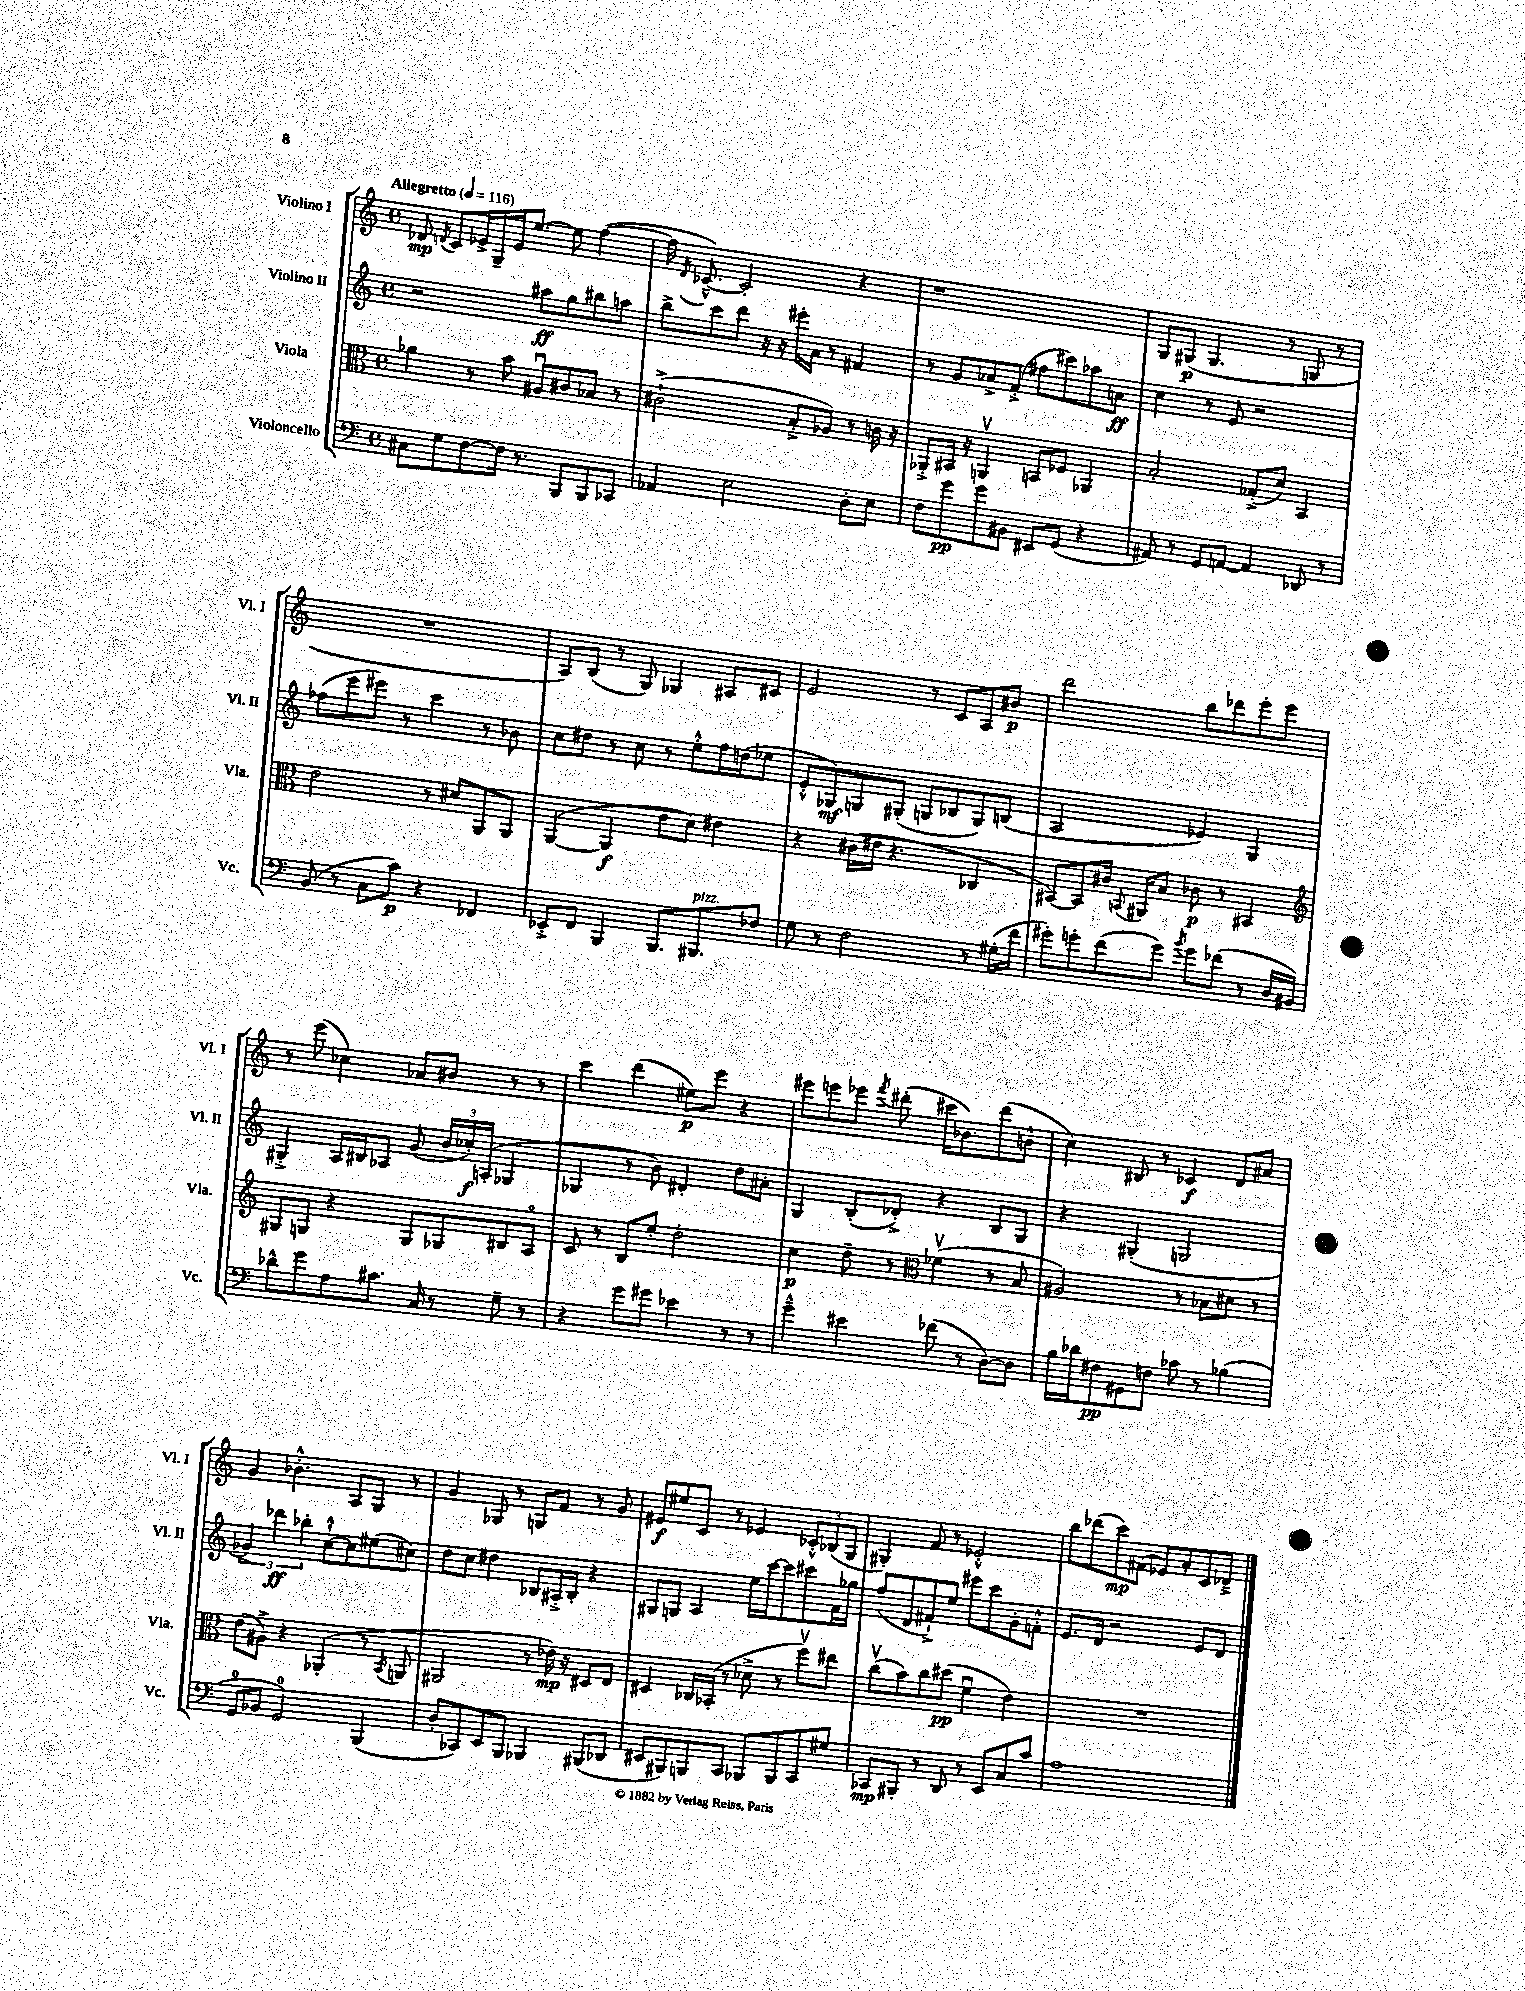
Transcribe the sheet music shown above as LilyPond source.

<<
\new StaffGroup <<
\new Staff = "s0" \with { instrumentName = "Violino I" shortInstrumentName = "Vl. I" } {
    \clef treble \key c \major \defaultTimeSignature \time 4/4 \tempo "Allegretto" 4 = 116
    \autoBeamOff des'8\mp \acciaccatura { d'8 } c'8[ ees'16-> g16-- ees'16 e''8.]~ e''8 f''4~( |
    f''16 \acciaccatura { d'8 } ces'8.~---^) ces'2-. r4 |
    r1 |
    g8[ gis8]\p( gis4. r8 g8 r8 |
    R1 |
    a8[) b8]( r8 g8) ges4 ais8[ cis'8] |
    e'2 r8 c'8[ a8 bis'8]\p |
    d'''2 b''8[ des'''8 e'''8-. e'''8] |
    r8 e'''8( ces''4) aes'8[ bis'8] r8 r8 |
    c'''4 d'''4( eis''8[\p) e'''8] r4 |
    eis'''8[ e'''8 ees'''8] \acciaccatura { f'''8 } dis'''8-.( cis'''16[ bes'8.) dis'''8( b'8]-^ |
    c''4) bis8 r8 ces'4\f d'8[ ais'8] |
    g'4 bes'4.-.-^ a8[ g8] r8 |
    g'4 ges8 r8 g8[ f'8] r8 g'8 |
    eis'8[\f eis''8 c'8] r8 ees'4 \tuplet 3/2 { ces'8[-.-^ bes8( g8] } |
    gis4-.) f'8 r8 ees'2-.-^ |
    b''8[ des'''8( c'''8\mp) fis'8]( ees'8[) a'8-. c'8 des'8]---> \bar "|." |
}
\new Staff = "s1" \with { instrumentName = "Violino II" shortInstrumentName = "Vl. II" } {
    \clef treble \key c \major \defaultTimeSignature \time 4/4
    \autoBeamOff r2 ais''8[\ff g''8 bis''8 a''8] |
    b''8[-> c'''8 d'''8] r16 r16 eis'''16[-. a'16] r8 fis'4 |
    r8 g'8[ aes'8-> f'8]-.->( fis''8[ cis'''8) aes''8 a'8]\ff |
    c''4 r8 e'8 r2 |
    fes''8[( e'''8 eis'''8]) r8 c'''4 r8 bes'8 |
    c''8[ dis''8] r8 c''8 r8 e''8[-.-^ f''16 d''16( ees''8] |
    e'8[-.-^ ges8\mf) g8 gis8]-.( g8[ bes8 g8) b8]( |
    a2 ees'4) g4 |
    gis4-.-> a16[ bis16 aes8] g'8( \tuplet 3/2 { b'16[ ces''16-.\f) a16]-.( } ges4 |
    ges4 r8 b'8) dis'4-. d''8[ ais'8]-. |
    g4 b8[-.( des'8]-.->) r4 b8[ g8] |
    r4 gis4-.( g2 |
    \tuplet 3/2 { ges'4->) des'''4\ff bes''4-. } c''8[~-!-^ c''8 eis''8( cis''8]) |
    d''8[ c''8] dis''4 bes8[ ais16-.-> bes16]-. r4 |
    gis8[ g8] a4 e''16[ c'''16~ c'''8 cis'''8 f'16 ges''16] |
    f''8[( d'8 fis'8-!->) e''8] eis'''8[ c'''8 g'8-. f'8]-.-^ |
    e'8.[ d'16] r2 e'8[ d'8] \bar "|." |
}
\new Staff = "s2" \with { instrumentName = "Viola" shortInstrumentName = "Vla." } {
    \clef alto \key c \major \defaultTimeSignature \time 4/4
    \autoBeamOff aes'4 r8 b'8 ais8[\downbow cis'8 bes8] r8 |
    cis'2-!->( b8[-.-> aes8]) r8 c'16 r16 |
    aes,8[-.-> bis,16] r16 a,4\upbow b,8[ fes8] aes,4 |
    b2-. ges8[-.->( d'8]) b,4 |
    e'2 r8 dis'8[ a,8 a,8] |
    a,4~( a,4\f e'8[ d'8]) eis'4 |
    r4 cis'16[( eis'16] r4. ces4 |
    bis,8[~) bis,8 cis'16] \appoggiatura { b,8 } ais,16[ b8] ces'8\p r8 bis,4 |
    \clef treble gis8[ g8] r4 g8[ ges8 bis8 a8]\flageolet |
    c'8 r8 b8[ e''8]-. d''2-. |
    c''4\p d''8-- r8 \clef alto fes'4\upbow( r8 b8 |
    ais2) r8 bes8[ dis'8] r8 |
    e'8[( ais8]->) r4 aes,4-.( r8 \acciaccatura { b,8 } a,8 |
    ais,2 r8 ees'16\mp) r16 dis8[ e8] |
    dis4 ces16[ bes,16]-.( r8 des'8-> r8 f''8[\upbow) eis''8] |
    c''8[\upbow( b'8) c''8 dis''8]\pp( f'4\downbow e'4) |
    R1 \bar "|." |
}
\new Staff = "s3" \with { instrumentName = "Violoncello" shortInstrumentName = "Vc." } {
    \clef bass \key c \major \defaultTimeSignature \time 4/4
    \autoBeamOff cis8[ g8 f8~ f16] r8. b,,8[ b,,8 ces,8] |
    aes,4 e2 d8[-. e8] |
    f8[ g'8\pp g'8 bis,8] eis,8[ g,8]( r4 |
    ais,8) r8 g,8[ a,8]~ a,4 des,8 r8 |
    b,8( r8 c8[ c'8]\p) r4 fes,4 |
    ees,8[-.-> f,8] b,,4 b,,8.[ bis,,8.^\markup { \italic "pizz." } fes8] |
    g8 r8 f2 r8 gis16[-.( f'16] |
    gis'8[-.) g'8-. f'8( g'8]) \acciaccatura { b'8 } g'8[ fes'8]( r8 d16[ bis,16]) |
    des'8[-^ g'8 a8 cis'8.] c16 r8 g8-- r8 |
    r4 g'8[ gis'8] ees'4 r8 r8 |
    g'4---^ eis'4 fes'8( r8 d8[~) d8] |
    b16[ des'16 fis8\pp gis,8 f8] ces'8 r8 bes4( |
    g,8[-0 bes,8] g,2-0) b,,4( |
    d8[-. ces,8) e,8 b,,8] bes,,4 bis,,8[( des,8] |
    eis,8[ bis,,8) b,,8 c,8] bes,,8[ bes,,8 c,8 gis8] |
    ces,8[\mp bis,,8]-. r8 d,8 r8 e,8[ c8 c'8] |
    a1 \bar "|." |
}
>>
>>
\layout { \context { \Score \remove "Bar_number_engraver" } }
